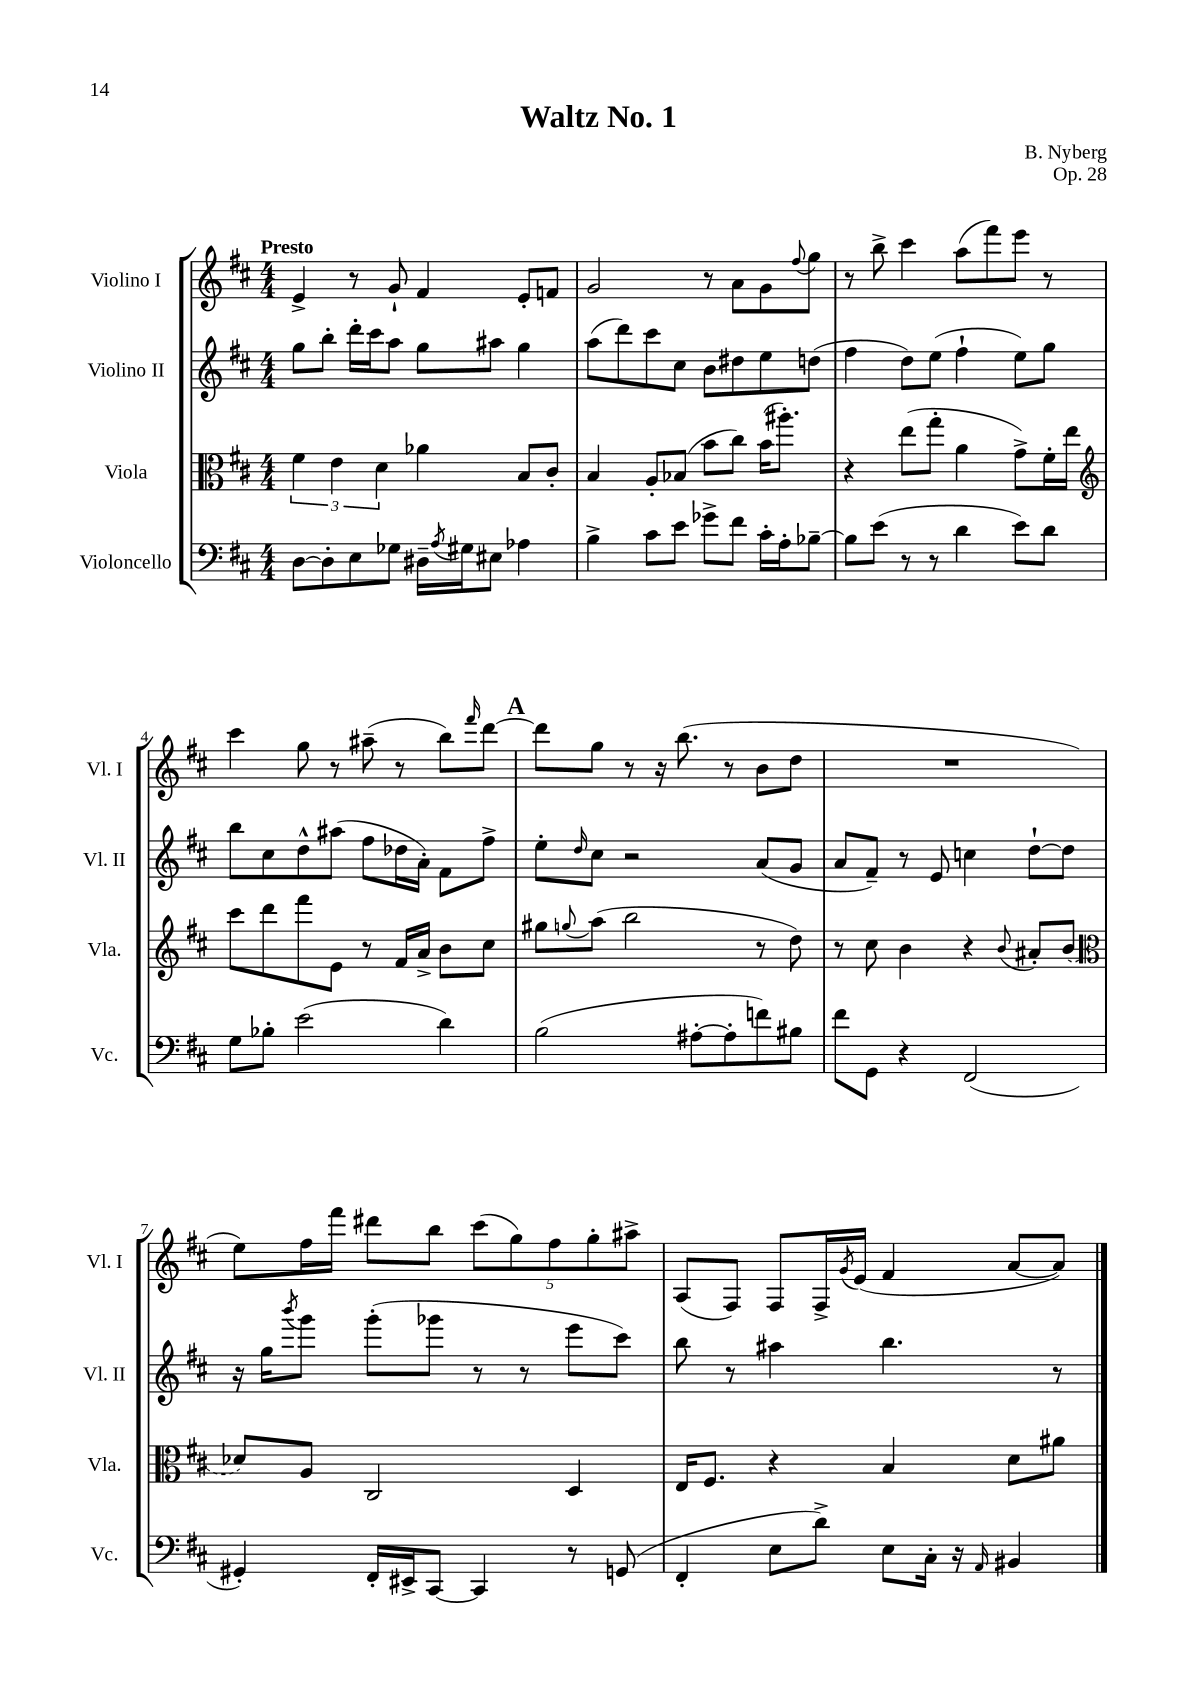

**kern	**kern	**kern	**kern
*staff4	*staff3	*staff2	*staff1
*clefF4	*clefC3	*clefG2	*clefG2
*k[f#c#]	*k[f#c#]	*k[f#c#]	*k[f#c#]
*M4/4	*M4/4	*M4/4	*M4/4
[8D	6f#	8gg	4e^
8D']	.	8bb'	.
.	6e	.	.
8E	.	16ddd'	8r
.	.	16ccc#	.
.	6d	.	.
8G-	.	8aa	8g`
16D#~	4a-	8gg	4f#
8qA	.	.	.
16G#	.	.	.
8E#	.	8aa#	.
4A-	8B	4gg	8e'
.	8c#'	.	8f
=	=	=	=
4B^	4B	(8aa	2g
.	.	8ddd)	.
8c#	8A'	8ccc#	.
8e	(8B-	8cc#	.
8g-^	8b	8b	8r
8f#	8cc#)	8dd#	8a
16c#'	(16b	8ee	8g
16A'	8.aa#')	.	.
.	.	.	8qqff#
[8B-~	.	(8dd	8gg
=	=	=	=
8B-]	4r	4ff#	8r
(8e	.	.	8bb^
8r	(8ee	8dd)	4ccc#
8r	8gg'	(8ee	.
4d	4a	4ff#`	(8aa
.	.	.	8fff#)
8e)	8g^)	8ee)	8eee
8d	16f#'	8gg	8r
.	16ee	.	.
=	=	=	=
*	*clefG2	*	*
8G	8ccc#	8bb	4ccc#
8B-'	8ddd	8cc#	.
(2e	8fff#	8dd^^	8gg
.	8e	(8aa#	8r
.	8r	8ff#	(8aa#~
.	16f#	16dd-	8r
.	16a^	16a')	.
4d)	8b	8f#	8bb)
.	.	.	16qqfff#
.	8cc#	8ff#^	[8ddd
=	=	=	=
(2B	8gg#	8ee'	8ddd]
.	8qqgg	16qqdd	.
.	(8aa	8cc#	8gg
.	2bb	2r	8r
.	.	.	16r
.	.	.	(8.bb
[8A#'	.	.	.
8A#']	.	.	8r
8f)	8r	(8a	8b
8B#	8dd)	8g	8dd
=	=	=	=
8f#	8r	8a	1r
8GG	8cc#	8f#~)	.
4r	4b	8r	.
.	.	8e	.
(2FF#	4r	4cc	.
.	8qqb	.	.
.	8a#'	[8dd`	.
.	(8b	8dd]	.
=	=	=	=
*	*clefC3	*	*
4GG#')	8d-)	16r	8ee)
.	.	16gg	.
.	.	8qbbb	.
.	8A	8ggg	16ff#
.	.	.	16fff#
16FF#'	2C#	(8ggg'	8ddd#
16EE#^	.	.	.
[8CC#	.	8ggg-	8bb
4CC#]	.	8r	(10ccc#
.	.	.	10gg)
.	.	8r	.
.	.	.	10ff#
8r	4D	8eee	.
.	.	.	10gg'
(8GG	.	8ccc#)	.
.	.	.	10aa#^
=	=	=	=
4FF#'	16E	8bb	(8A
.	8.F#	.	.
.	.	8r	8F#)
8E	4r	4aa#	8F#
8d^)	.	.	16F#^
.	.	.	8qg
.	.	.	(16e
8E	4B	4.bb	4f#
16C#'	.	.	.
16r	.	.	.
16qqAA	.	.	.
4BB#	8d	.	[8a
.	8a#	8r	8a])
==	==	==	==
*-	*-	*-	*-
